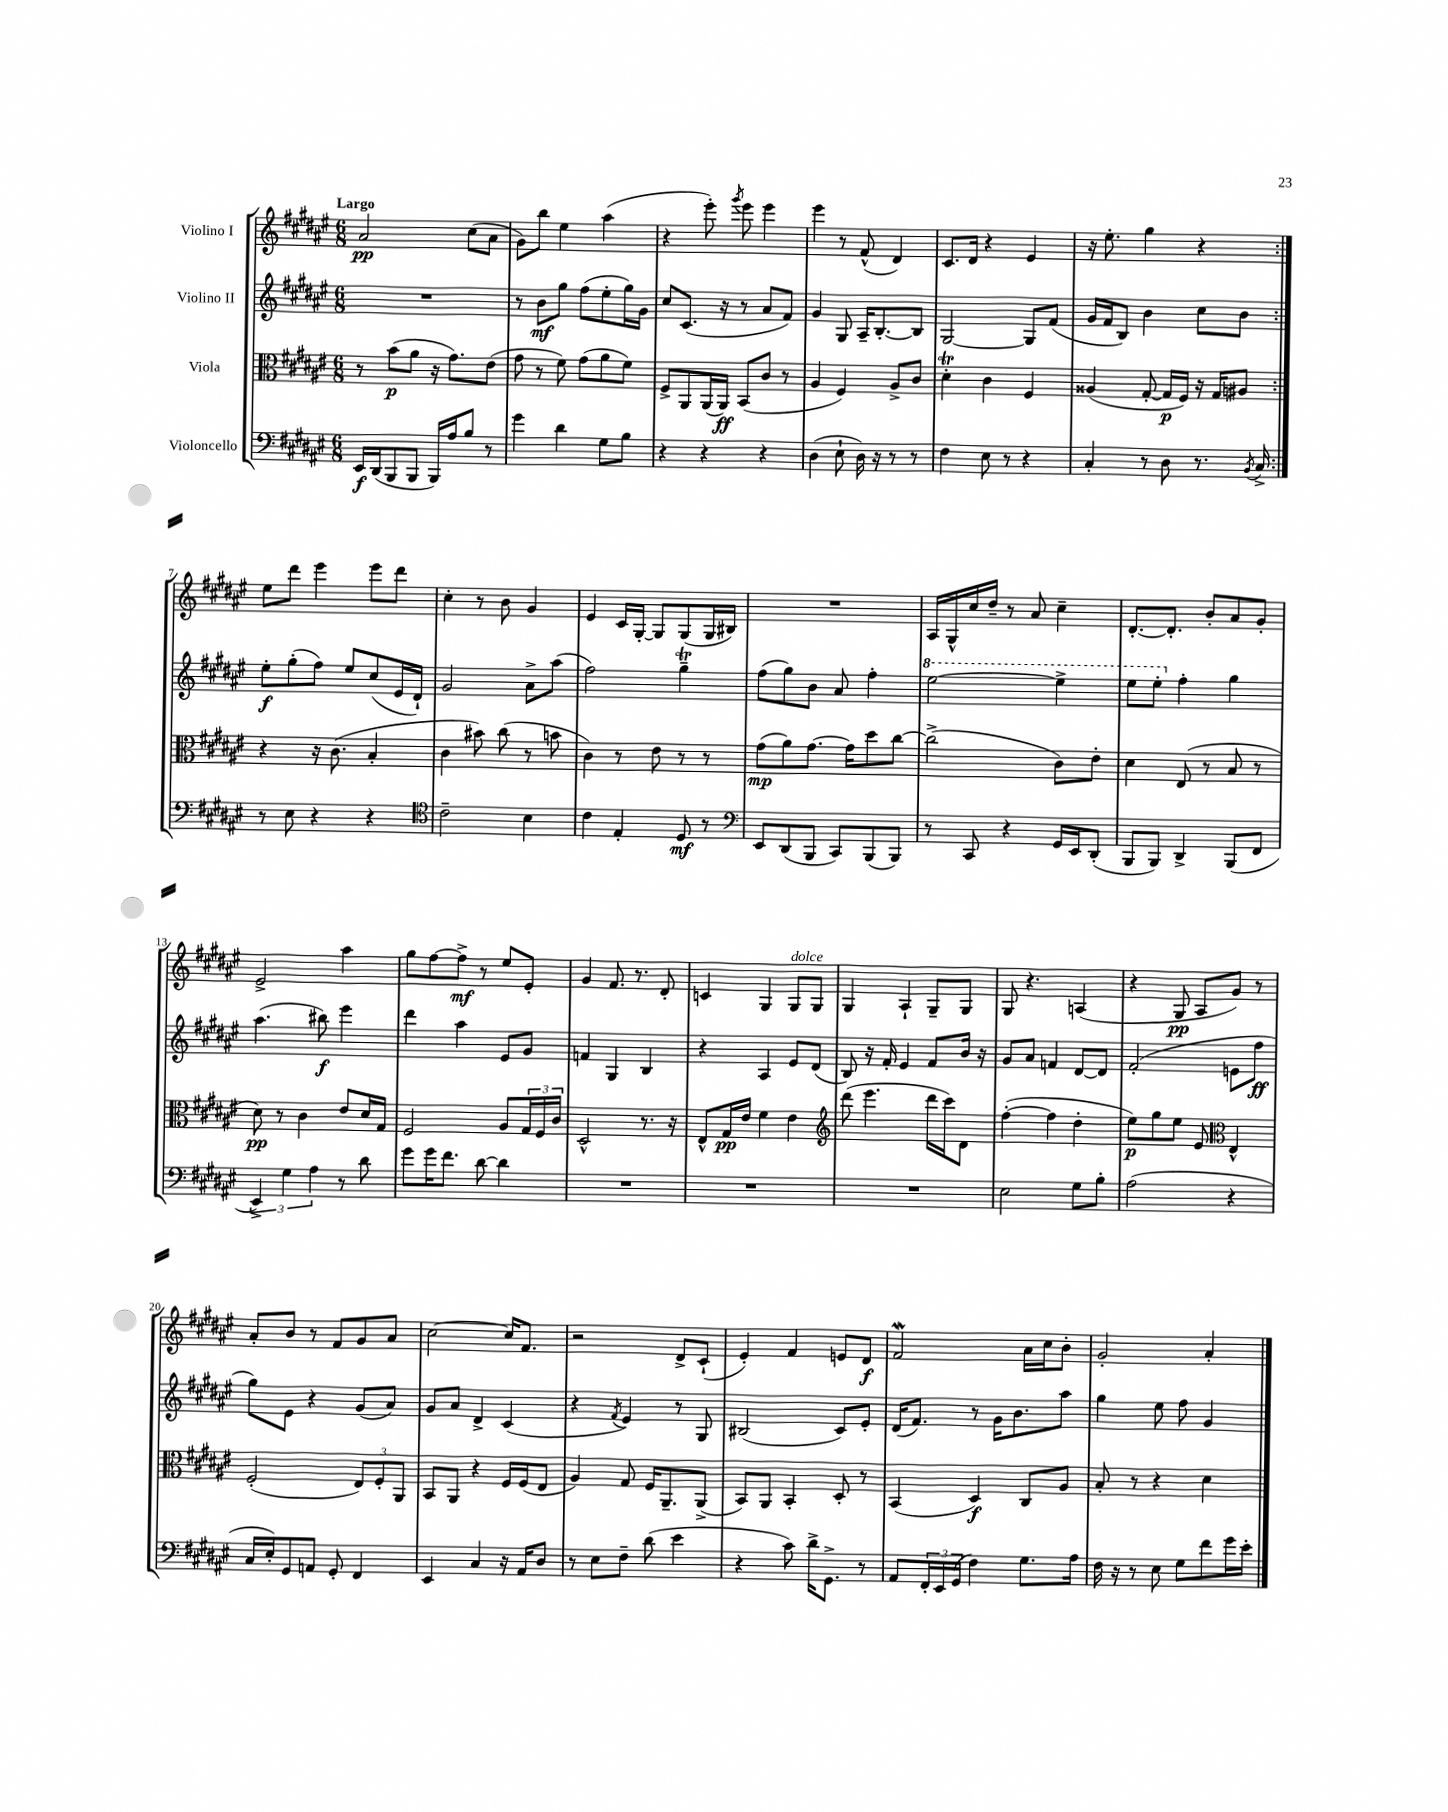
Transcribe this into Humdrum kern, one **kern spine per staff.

**kern	**dynam	**kern	**dynam	**kern	**dynam	**kern	**dynam
*part4	*part4	*part3	*part3	*part2	*part2	*part1	*part1
*staff4	*staff4	*staff3	*staff3	*staff2	*staff2	*staff1	*staff1
*I"Violoncello	*	*I"Viola	*	*I"Violino II	*	*I"Violino I	*
*clefF4	*	*clefC3	*	*clefG2	*	*clefG2	*
*k[f#c#g#d#a#e#]	*	*k[f#c#g#d#a#e#]	*	*k[f#c#g#d#a#e#]	*	*k[f#c#g#d#a#e#]	*
*M6/8	*	*M6/8	*	*M6/8	*	*M6/8	*
=1	=1	=1	=1	=1	=1	=1	=1
!	!	!	!	!	!	!LO:TX:a:B:t=Largo	!
16EE#/LL	f	8r	.	2.r	.	2a#/	pp
(16DD#/J	.	.	.	.	.	.	.
8BBB/	.	(8b\L	p	.	.	.	.
8BBB/J	.	8a#\J	.	.	.	.	.
16BBB/LL)	.	16r	.	.	.	.	.
16A#/J	.	8.g#\L)	.	.	.	.	.
8B/J	.	.	.	.	.	(8cc#\L	.
8r	.	(8e#\J	.	.	.	8a#\J	.
=2	=2	=2	=2	=2	=2	=2	=2
4g#\	.	8g#\	.	8r	.	8g#\L)	.
.	.	8r	.	8b\L	mf	8bb\J	.
4d#\	.	8f#\)	.	8gg#\J	.	4ee#\	.
.	.	(8g#\L	.	(8ff#\L	.	.	.
8G#\L	.	8a#\	.	8ee#'\	.	(4aa#\	.
8B\J	.	8f#\J)	.	16gg#\L)	.	.	.
.	.	.	.	16g#\JJ	.	.	.
=3	=3	=3	=3	=3	=3	=3	=3
4r	.	8F#^/L	.	8cc#/L	.	4r	.
.	.	8AA#/	.	(8.c#/J	.	.	.
4r	.	(16AA#/L	.	.	.	8eee#'\)	.
.	.	16AA#/JJ)	ff	16r	.	.	.
.	.	.	.	.	.	8qggg#/	.
.	.	(8BB/L	.	8r	.	8eee#\	.
4r	.	8c#/J	.	8a#/L	.	4eee#\	.
.	.	8r	.	8f#/J)	.	.	.
=4	=4	=4	=4	=4	=4	=4	=4
(4D#\	.	4A#/	.	4g#/	.	4eee#\	.
8E#`\	.	4F#/)	.	8G#/	.	8r	.
16D#\)	.	.	.	16A#~/KL	.	(8f#^^/	.
16r	.	.	.	[8.B'/	.	.	.
8r	.	8A#^/L	.	.	.	4d#/)	.
8r	.	8c#/J	.	8B/J]	.	.	.
=5	=5	=5	=5	=5	=5	=5	=5
4F#\	.	4d#T'\	.	[2G#/	.	8.c#/L	.
.	.	.	.	.	.	16d#/Jk	.
8E#\	.	4c#\	.	.	.	4r	.
8r	.	.	.	.	.	.	.
4r	.	4F#/	.	8G#/L]	.	4e#/	.
.	.	.	.	(8f#/J	.	.	.
=6	=6	=6	=6	=6	=6	=6	=6
4C#'/	.	(4A##X/	.	16g#/LL	.	16r	.
.	.	.	.	16f#/J	.	8.ee#'\	.
.	.	.	.	8B/J)	.	.	.
8r	.	[8G#'/	.	4b\	.	4gg#\	.
8D#\	.	16G#/LL]	p	.	.	.	.
.	.	16F#/JJ)	.	.	.	.	.
8.r	.	16r	.	8cc#\L	.	4r	.
.	.	16G#/KL	.	.	.	.	.
.	.	8A#X/J	.	8b\J	.	.	.
8qBB/	.	.	.	.	.	.	.
16C#^/	.	.	.	.	.	.	.
!!LO:LB:g=z
=7:|!	=7:|!	=7:|!	=7:|!	=7:|!	=7:|!	=7:|!	=7:|!
8r	.	4r	.	8ee#'\L	f	8ee#\L	.
8E#\	.	.	.	(8gg#'\	.	8ddd#\J	.
4r	.	16r	.	8ff#\J)	.	4eee#\	.
.	.	(8.c#\	.	.	.	.	.
.	.	.	.	8ee#/L	.	.	.
4r	.	4B'/	.	(8cc#/	.	8eee#\L	.
.	.	.	.	16e#/L	.	8ddd#\J	.
.	.	.	.	16d#`/JJ)	.	.	.
=8	=8	=8	=8	=8	=8	=8	=8
*clefC4	*	*	*	*	*	*	*
2c#~\	.	4c#\	.	2g#/	.	4cc#'\	.
.	.	8b#X\)	.	.	.	8r	.
.	.	(8cc#\	.	.	.	8b\	.
4B\	.	8r	.	8a#^\L	.	4g#/	.
.	.	8bn\	.	(8aa#\J	.	.	.
=9	=9	=9	=9	=9	=9	=9	=9
4c#\	.	4c#\)	.	2ff#\)	.	4e#/	.
4E#'/	.	8r	.	.	.	16c#/LL	.
.	.	.	.	.	.	[16G#'/JJ	.
.	.	8e#\	.	.	.	8G#/L]	.
8D#/	mf	8r	.	4gg#T~\	.	(8G#/	.
8r	.	8r	.	.	.	16G#/L	.
.	.	.	.	.	.	16B#X/JJ)	.
=10	=10	=10	=10	=10	=10	=10	=10
*clefF4	*	*	*	*	*	*	*
8EE#/L	.	(8g#\L	mp	(8ff#\L	.	2.r	.
(8DD#/	.	8a#\)	.	8gg#\)	.	.	.
8BBB/J	.	[8.g#\J	.	8b\J	.	.	.
8CC#/L)	.	.	.	8a#/	.	.	.
.	.	16g#\KL]	.	.	.	.	.
(8BBB/	.	8dd#\	.	4ff#'\	.	.	.
8BBB/J)	.	[8cc#\J	.	.	.	.	.
=11	=11	=11	=11	=11	=11	=11	=11
*	*	*	*	*8va	*	*	*
8r	.	(2cc#^\]	.	[2eee#\	.	16A#/LL	.
.	.	.	.	.	.	16G#^^/	.
8CC#/	.	.	.	.	.	16cc#/	.
.	.	.	.	.	.	16dd#~/JJ	.
4r	.	.	.	.	.	8r	.
.	.	.	.	.	.	8a#/	.
16GG#/LL	.	8c#\L)	.	4eee#^\]	.	4cc#~\	.
16EE#/J	.	.	.	.	.	.	.
(8DD#'/J	.	8e#'\J	.	.	.	.	.
=12	=12	=12	=12	=12	=12	=12	=12
8BBB/L	.	4d#\	.	8eee#\L	.	[8.d#'/L	.
8BBB/J)	.	.	.	8eee#'\J	.	.	.
.	.	.	.	.	.	8.d#'/J]	.
*	*	*	*	*X8va	*	*	*
4DD#^/	.	(8E#/	.	4ff#'\	.	.	.
.	.	8r	.	.	.	8b'/L	.
(8BBB/L	.	8B/	.	4gg#\	.	8a#/	.
8FF#/J	.	8r	.	.	.	8g#'/J	.
!!LO:LB:g=z
=13	=13	=13	=13	=13	=13	=13	=13
6EE#^/)	.	8d#\)	pp	(4.aa#\	.	2e#^/	.
.	.	8r	.	.	.	.	.
6G#\	.	.	.	.	.	.	.
.	.	4c#\	.	.	.	.	.
6A#\	.	.	.	.	.	.	.
.	.	.	.	8bb#X\)	f	.	.
8r	.	8e#/L	.	4eee#\	.	4aa#\	.
8d#\	.	16d#/L	.	.	.	.	.
.	.	16G#/JJ	.	.	.	.	.
=14	=14	=14	=14	=14	=14	=14	=14
8g#\L	.	2F#/	.	4ddd#\	.	8gg#\L	.
16g#\K	.	.	.	.	.	[8ff#\	.
8.f#\J	.	.	.	.	.	.	.
.	.	.	.	4aa#\	.	8ff#^\J]	mf
[8d#\	.	.	.	.	.	8r	.
4d#\]	.	8A#/L	.	8e#/L	.	8ee#/L	.
.	.	24G#/L	.	8g#/J	.	8e#'/J	.
.	.	24F#/	.	.	.	.	.
.	.	24c#/JJ	.	.	.	.	.
=15	=15	=15	=15	=15	=15	=15	=15
2.r	.	2D#^^/	.	4fn/	.	4g#/	.
.	.	.	.	4G#/	.	8.f#/	.
.	.	.	.	.	.	8.r	.
.	.	8.r	.	4B/	.	.	.
.	.	.	.	.	.	8d#'/	.
.	.	16r	.	.	.	.	.
=16	=16	=16	=16	=16	=16	=16	=16
2.r	.	8E#^^/L	.	4r	.	4cn/	.
.	.	16G#/L	pp	.	.	.	.
.	.	16e#/JJ	.	.	.	.	.
.	.	4f#\	.	4A#/	.	4G#/	.
!	!	!	!	!	!	!LO:TX:a:i:t=dolce	!
.	.	4e#\	.	8e#/L	.	8G#/L	.
.	.	.	.	(8d#/J	.	8G#/J	.
=17	=17	=17	=17	=17	=17	=17	=17
*	*	*clefG2	*	*	*	*	*
2.r	.	(8ddd#\	.	8B/)	.	4G#/	.
.	.	4.eee#\	.	16r	.	.	.
.	.	.	.	16f#'/	.	.	.
.	.	.	.	4e#/	.	4A#`/	.
.	.	16ddd#\LL	.	8f#/L	.	8G#~/L	.
.	.	16ccc#\J)	.	.	.	.	.
.	.	8d#\J	.	16b/Jk	.	8G#/J	.
.	.	.	.	16r	.	.	.
=18	=18	=18	=18	=18	=18	=18	=18
2E#\	.	([4ff#'\	.	8g#/L	.	8G#/	.
.	.	.	.	8a#/J	.	4.r	.
.	.	4ff#\]	.	4fn/	.	.	.
8G#\L	.	4dd#'\	.	[8d#/L	.	(4An/	.
8B'\J	.	.	.	8d#/J]	.	.	.
=19	=19	=19	=19	=19	=19	=19	=19
(2A#\	.	8ee#\L)	p	(2f#'/	.	4r	.
.	.	8gg#\	.	.	.	.	.
.	.	8ee#\J	.	.	.	8G#/	pp
.	.	8e#/	.	.	.	8A#/L	.
*	*	*clefC3	*	*	*	*	*
4r	.	4E#^^/	.	8en\L	.	8g#/J)	.
.	.	.	.	8ff#\J	ff	8r	.
!!LO:LB:g=z
=20	=20	=20	=20	=20	=20	=20	=20
16C#/LL	.	(2F#'/	.	8gg#\L)	.	8a#'/L	.
16E#'/J)	.	.	.	.	.	.	.
8GG#/	.	.	.	8e#\J	.	8b/J	.
8AAn/J	.	.	.	4r	.	8r	.
8GG#'/	.	.	.	.	.	8f#/L	.
4FF#/	.	12E#/L)	.	(8g#/L	.	8g#/	.
.	.	12F#'/	.	.	.	.	.
.	.	.	.	8a#/J)	.	8a#/J	.
.	.	12AA#/J	.	.	.	.	.
=21	=21	=21	=21	=21	=21	=21	=21
4EE#/	.	8BB/L	.	8g#/L	.	[2cc#\	.
.	.	8AA#/J	.	8a#/J	.	.	.
4C#/	.	4r	.	4d#^/	.	.	.
16r	.	16F#/LL	.	(4c#/	.	16cc#/KL]	.
16AA#/KL	.	(16F#/J	.	.	.	8.f#/J	.
8D#/J	.	8E#/J	.	.	.	.	.
=22	=22	=22	=22	=22	=22	=22	=22
8r	.	4A#/)	.	4r	.	2r	.
8E#\L	.	.	.	.	.	.	.
.	.	.	.	8qf#/	.	.	.
8F#~\J	.	8G#/	.	4e#/)	.	.	.
(8d#\	.	16F#/KL	.	.	.	.	.
.	.	8.AA#~/	.	.	.	.	.
4e#\	.	.	.	8r	.	8d#^/L	.
.	.	(8AA#^/J	.	8G#/	.	(8c#`/J	.
=23	=23	=23	=23	=23	=23	=23	=23
4r	.	8BB/L)	.	(2B#X/	.	4e#'/)	.
.	.	8AA#/J	.	.	.	.	.
8c#\)	.	4BB'/	.	.	.	4f#/	.
16d#^\KL	.	.	.	.	.	.	.
8.GG#^\J	.	.	.	.	.	.	.
.	.	8D#'/	.	8c#/L)	.	8en/L	.
8r	.	8r	.	8e#'/J	.	8d#/J	f
=24	=24	=24	=24	=24	=24	=24	=24
8AA#/L	.	(4BB/	.	(16d#/KL	.	2f#w/	.
.	.	.	.	8.f#/J)	.	.	.
24FF#'/L	.	.	.	.	.	.	.
24EE#/	.	.	.	.	.	.	.
(24GG#/JJ	.	.	.	.	.	.	.
4F#\)	.	4D#/)	f	8r	.	.	.
.	.	.	.	16g#\KL	.	.	.
.	.	.	.	8.b\	.	.	.
8.G#\L	.	8C#/L	.	.	.	16a#\LL	.
.	.	.	.	.	.	16cc#\J	.
.	.	8A#/J	.	8aa#\J	.	8b'\J	.
16A#\Jk	.	.	.	.	.	.	.
=25	=25	=25	=25	=25	=25	=25	=25
16F#\	.	8B'/	.	4gg#\	.	2g#'/	.
16r	.	.	.	.	.	.	.
8r	.	8r	.	.	.	.	.
8E#\	.	4r	.	8ee#\	.	.	.
8G#\L	.	.	.	8ff#\	.	.	.
8f#\	.	4d#\	.	4g#/	.	4a#'/	.
16g#\L	.	.	.	.	.	.	.
16e#'\JJ	.	.	.	.	.	.	.
==	==	==	==	==	==	==	==
*-	*-	*-	*-	*-	*-	*-	*-
